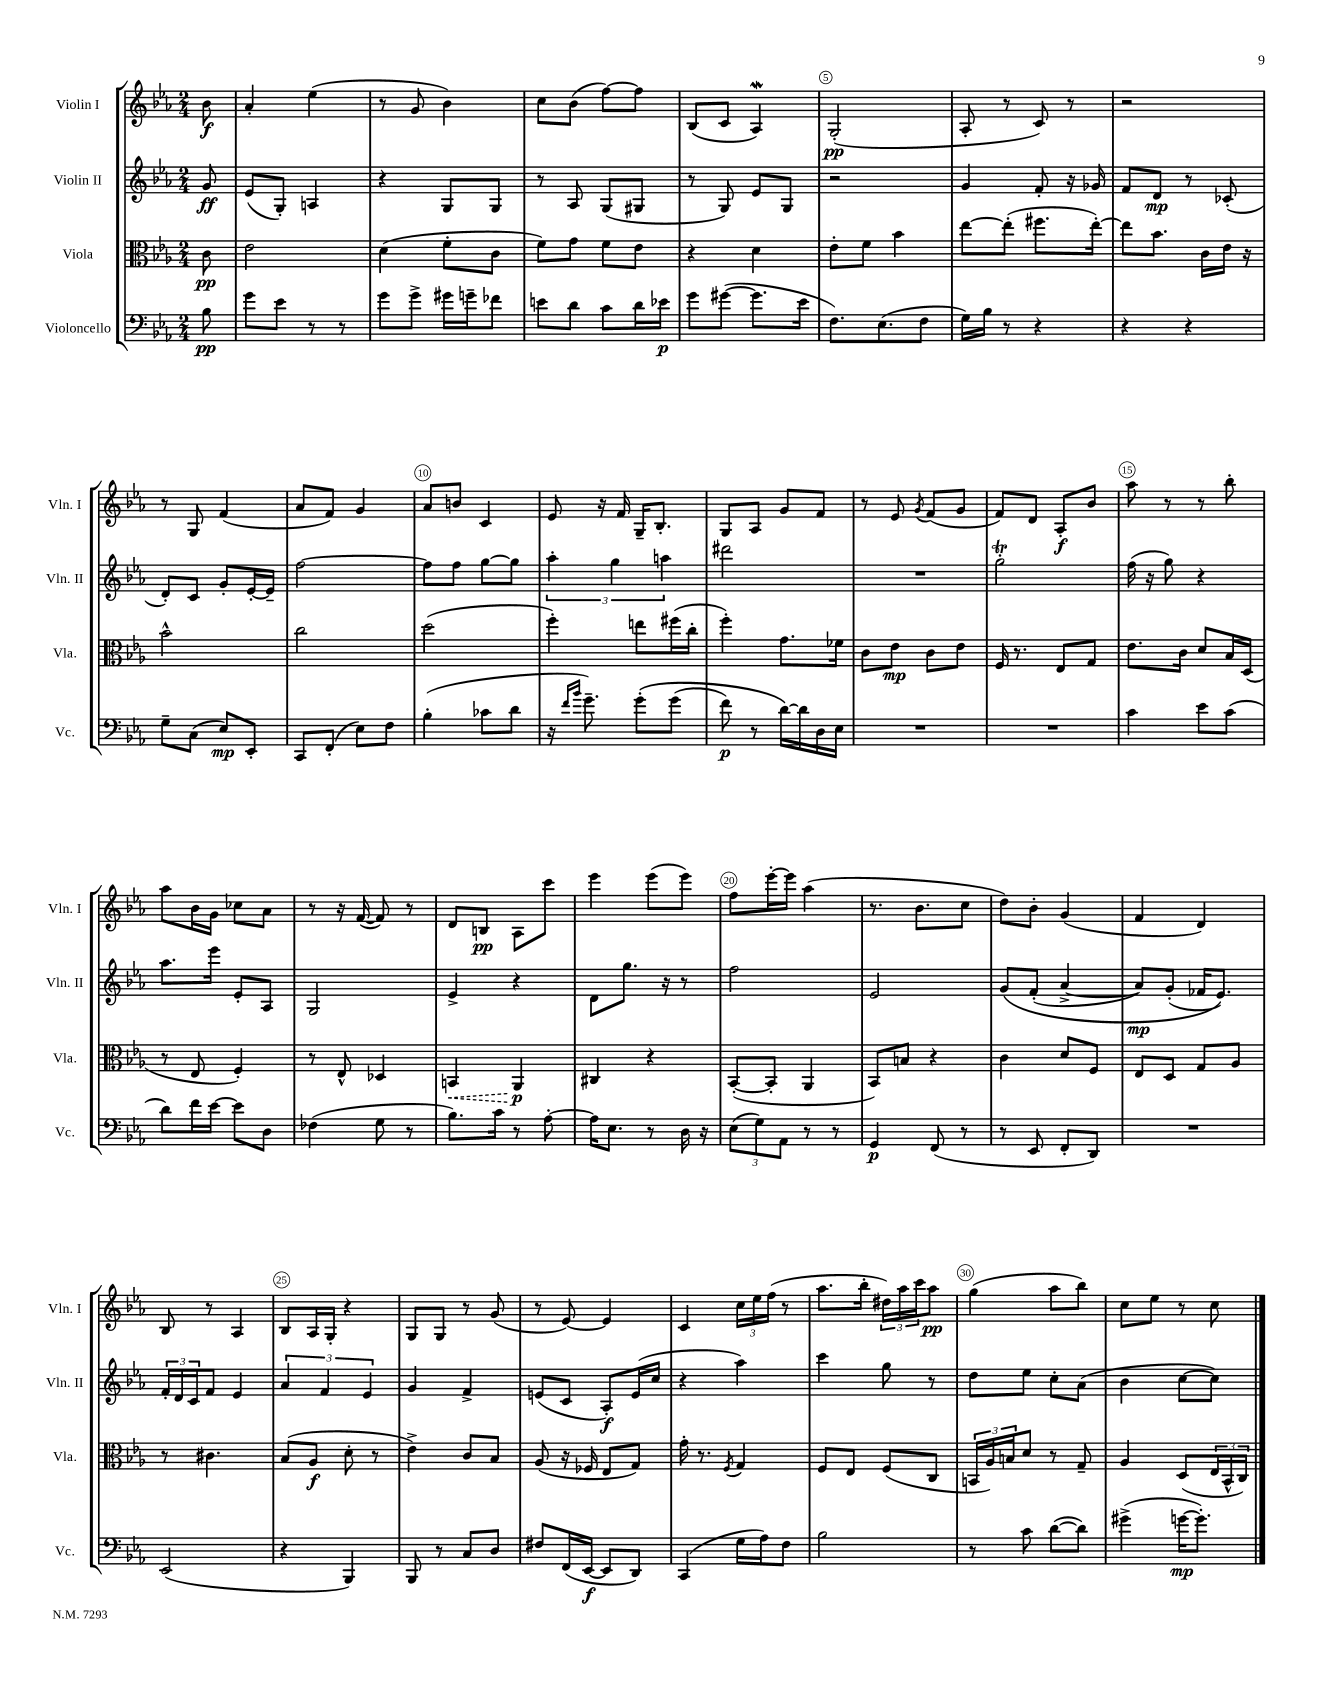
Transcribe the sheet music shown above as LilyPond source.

<<
\new StaffGroup <<
\new Staff = "s0" \with { instrumentName = "Violin I" shortInstrumentName = "Vln. I" } {
    \clef treble \key ees \major \numericTimeSignature \time 2/4 \partial 8
    bes'8\f |
    aes'4-. ees''4( |
    r8 g'8 bes'4) |
    c''8 bes'8( f''8~) f''8 |
    bes8( c'8 aes4\mordent) |
    g2-.\pp( |
    aes8-. r8 c'8) r8 |
    r2 |
    r8 g8 f'4( |
    aes'8 f'8) g'4 |
    aes'8 b'8 c'4 |
    ees'8 r16 f'16 g16-- bes8.-. |
    g8 aes8 g'8 f'8 |
    r8 ees'8 \acciaccatura { g'8 } f'8( g'8 |
    f'8) d'8 aes8-.\f bes'8 |
    aes''8 r8 r8 bes''8-. |
    aes''8 bes'16 g'16 ces''8 aes'8 |
    r8 r16 f'16~( f'8) r8 |
    d'8 b8\pp aes8 c'''8 |
    ees'''4 ees'''8( ees'''8) |
    f''8 ees'''16~-. ees'''16 aes''4( |
    r8. bes'8. c''8 |
    d''8) bes'8-. g'4( |
    f'4 d'4) |
    bes8 r8 aes4 |
    bes8 aes16 g16-. r4 |
    g8 g8 r8 g'8( |
    r8 ees'8~) ees'4 |
    c'4 \tuplet 3/2 { c''16 ees''16 f''16( } r8 |
    aes''8. bes''16-. \tuplet 3/2 { dis''16) aes''16 c'''16 } aes''8\pp |
    g''4( aes''8 bes''8) |
    c''8 ees''8 r8 c''8 \bar "|." |
}
\new Staff = "s1" \with { instrumentName = "Violin II" shortInstrumentName = "Vln. II" } {
    \clef treble \key ees \major \numericTimeSignature \time 2/4 \partial 8
    g'8\ff |
    ees'8( g8-.) a4 |
    r4 g8 g8 |
    r8 aes8 g8( gis8 |
    r8 g8) ees'8 g8 |
    r2 |
    g'4 f'8-. r16 ges'16 |
    f'8 d'8\mp r8 ces'8-.( |
    d'8-.) c'8 g'8-. ees'16~-. ees'16-- |
    f''2~ |
    f''8 f''8 g''8~ g''8 |
    \tuplet 3/2 { aes''4-. g''4 a''4 } |
    dis'''2 |
    R2 |
    g''2-.\trill |
    f''16( r16 g''8) r4 |
    aes''8. ees'''16 ees'8-. aes8 |
    g2 |
    ees'4-> r4 |
    d'8 g''8. r16 r8 |
    f''2 |
    ees'2 |
    g'8\( f'8-.( aes'4~-> |
    aes'8\mp) g'8-.( fes'16 ees'8.)\) |
    \tuplet 3/2 { f'16-. d'16 c'16 } f'8 ees'4 |
    \tuplet 3/2 { aes'4 f'4 ees'4 } |
    g'4 f'4-> |
    e'8( c'8 aes8-.\f) e'16( c''16 |
    r4 aes''4) |
    c'''4 g''8 r8 |
    d''8 ees''8 c''8-. aes'8( |
    bes'4 c''8~ c''8) \bar "|." |
}
\new Staff = "s2" \with { instrumentName = "Viola" shortInstrumentName = "Vla." } {
    \clef alto \key ees \major \numericTimeSignature \time 2/4 \partial 8
    c'8\pp |
    ees'2 |
    d'4( f'8-. c'8 |
    f'8) g'8 f'8 ees'8 |
    r4 d'4 |
    ees'8-. f'8 bes'4 |
    ees''8~ ees''8-.( fis''8. ees''16~-.) |
    ees''8 bes'8. c'16 ees'16 r16 |
    bes'2-^ |
    c''2 |
    d''2( |
    f''4-.) e''8 fis''16( c''16-. |
    f''4-.) g'8. fes'16 |
    c'8 ees'8\mp c'8 ees'8 |
    f16 r8. ees8 g8 |
    ees'8. c'16 d'8 bes16 d16( |
    r8 ees8 f4-.) |
    r8 ees8-^ des4 |
    \once \override Hairpin.style = #'dashed-line b,4\< aes,4\p\! |
    cis4 r4 |
    bes,8~-.( bes,8-. aes,4 |
    bes,8) b8 r4 |
    c'4 d'8 f8 |
    ees8 d8 g8 aes8 |
    r8 cis'4. |
    bes8( aes8\f d'8-. r8 |
    ees'4->) c'8 bes8 |
    aes8( r16 fes16 ees8 g8) |
    g'16-. r8. \acciaccatura { f8 } g4 |
    f8 ees8 f8( c8 |
    \tuplet 3/2 { b,16 aes16) b16 } d'8 r8 g8-- |
    aes4 d8( \tuplet 3/2 { ees16 bes,16-^ c16) } \bar "|." |
}
\new Staff = "s3" \with { instrumentName = "Violoncello" shortInstrumentName = "Vc." } {
    \clef bass \key ees \major \numericTimeSignature \time 2/4 \partial 8
    bes8\pp |
    g'8 ees'8 r8 r8 |
    g'8 g'8-> gis'16 g'16-- fes'8 |
    e'8 d'8 c'8 d'16 ees'16\p |
    g'8 gis'8~( gis'8. ees'16 |
    f8.) ees8.( f8 |
    g16) bes16 r8 r4 |
    r4 r4 |
    g8-- c8( ees8\mp) ees,8-. |
    c,8 f,8-.( ees8) f8 |
    bes4-.( ces'8 d'8 |
    r16 \grace { f'16 bes'16 } g'8.--) g'8-.\( g'8( |
    f'8\p) r8 d'16~\) d'16 d16 ees16 |
    R2 |
    R2 |
    c'4 ees'8 c'8( |
    d'8) f'16 ees'16~ ees'8 d8 |
    fes4( g8 r8 |
    bes8.) c'16 r8 aes8~-. |
    aes16 ees8. r8 d16 r16 |
    \tuplet 3/2 { ees8( g8) aes,8 } r8 r8 |
    g,4\p f,8( r8 |
    r8 ees,8 f,8-. d,8) |
    R2 |
    ees,2( |
    r4 bes,,4) |
    bes,,8 r8 c8 d8 |
    fis8 f,16( ees,16~\f ees,8 d,8) |
    c,4( g16 aes16) f8 |
    bes2 |
    r8 c'8 d'8~( d'8) |
    gis'4->( g'16~\mp g'8.-.) \bar "|." |
}
>>
>>
\layout { \context { \Score \override BarNumber.break-visibility = ##(#f #t #t) barNumberVisibility = #(every-nth-bar-number-visible 5) \override BarNumber.stencil = #(make-stencil-circler 0.1 0.3 ly:text-interface::print) } }
